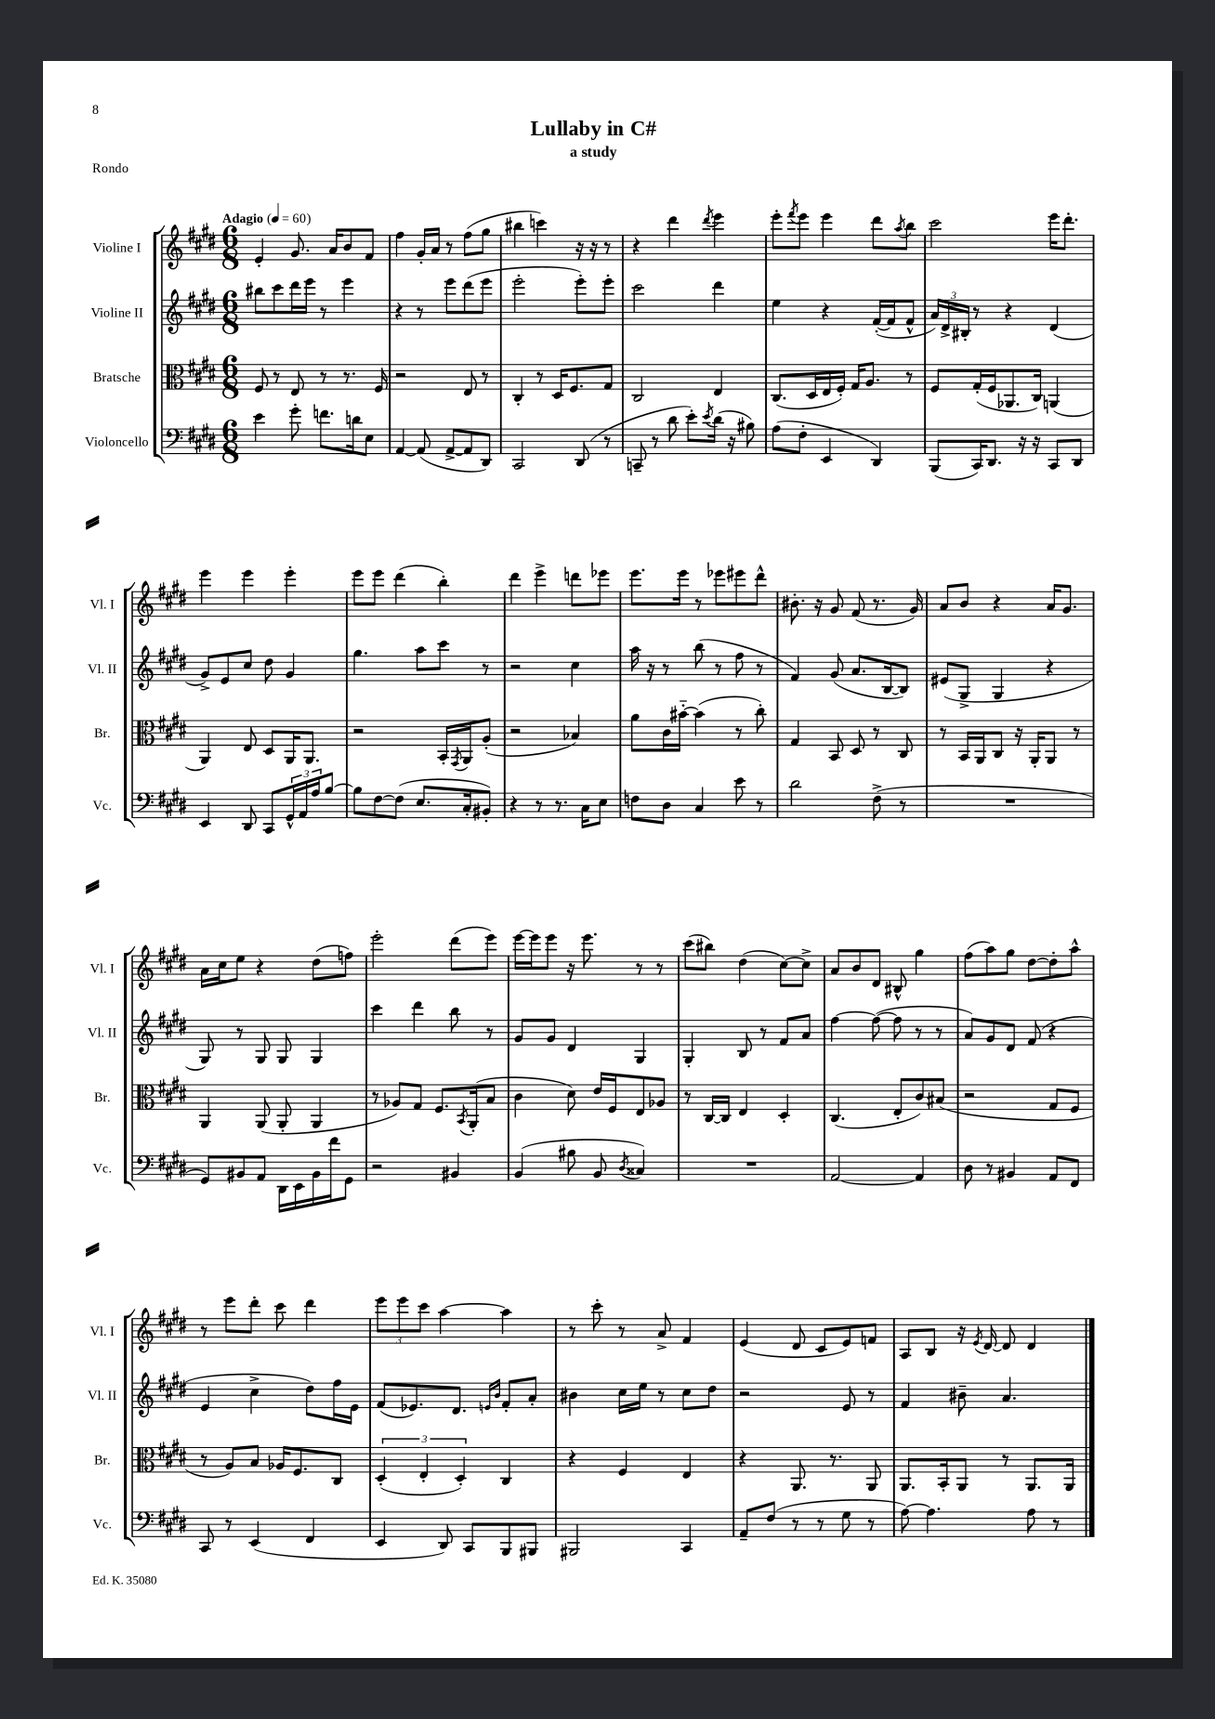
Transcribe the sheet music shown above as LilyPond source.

\header { title = "Lullaby in C#" subtitle = "a study" piece = "Rondo" }
<<
\new StaffGroup <<
\new Staff = "s0" \with { instrumentName = "Violine I" shortInstrumentName = "Vl. I" } {
    \clef treble \key e \major \numericTimeSignature \time 6/8 \tempo "Adagio" 4 = 60
    e'4-. gis'8. a'16 b'8 fis'8 |
    fis''4 gis'16-. a'16 r8 fis''8( gis''8 |
    bis''4 c'''4) r16 r16 r8 |
    r4 dis'''4 \acciaccatura { dis'''8 } e'''4 |
    e'''8-. \acciaccatura { fis'''8 } e'''8 e'''4 dis'''8 \acciaccatura { a''8 } b''8 |
    cis'''2 e'''16 dis'''8.-. |
    e'''4 e'''4 e'''4-. |
    e'''8 e'''8 dis'''4( b''4-.) |
    dis'''4 e'''4-> d'''8 ees'''8 |
    e'''8. e'''16 r8 ees'''8 eis'''8 dis'''8-^ |
    bis'8.-. r16 gis'8 fis'8( r8. gis'16) |
    a'8 b'8 r4 a'16 gis'8. |
    a'16 cis''16 e''8 r4 dis''8( f''8) |
    e'''2-. dis'''8( e'''8) |
    e'''16~ e'''16 e'''8 r16 e'''8. r8 r8 |
    cis'''8( bis''8) dis''4( cis''8~) cis''8-> |
    a'8 b'8 dis'8 bis8-^ gis''4 |
    fis''8( a''8) gis''8 dis''8~ dis''8-. a''8-^ |
    r8 e'''8 dis'''8-. cis'''8 dis'''4 |
    \tuplet 3/2 { e'''8 e'''8 cis'''8 } a''4~ a''4 |
    r8 cis'''8-. r8 a'8-> fis'4 |
    e'4( dis'8 cis'8 e'8) f'8 |
    a8 b8 r16 \acciaccatura { e'8 } dis'16~ dis'8 dis'4 \bar "|." |
}
\new Staff = "s1" \with { instrumentName = "Violine II" shortInstrumentName = "Vl. II" } {
    \clef treble \key e \major \numericTimeSignature \time 6/8
    bis''8 cis'''8 dis'''16 e'''16 r8 e'''4 |
    r4 r8 e'''8 dis'''8( e'''8 |
    e'''2-. e'''8-.) e'''8-. |
    cis'''2 dis'''4 |
    e''4 r4 fis'16~-.( fis'16 fis'8-^ |
    \tuplet 3/2 { a'16) dis'16-> bis16-. } r8 r4 dis'4( |
    gis'8->) e'8 cis''8 dis''8 gis'4 |
    gis''4. a''8 cis'''8 r8 |
    r2 cis''4 |
    a''16 r16 r8 b''8( r8 fis''8 r8 |
    fis'4) gis'8( a'8. b16~ b8) |
    eis'8( gis8-> gis4 r4 |
    gis8) r8 gis8 gis8 gis4 |
    cis'''4 dis'''4 b''8 r8 |
    gis'8 gis'8 dis'4 gis4 |
    gis4-. b8 r8 fis'8 a'8 |
    fis''4~ fis''8~( fis''8 r8 r8 |
    a'8) gis'8 dis'8 fis'8( r4 |
    e'4 cis''4-> dis''8) fis''16 e'16 |
    fis'8( ees'8.) dis'8. \grace { e'16 b'16 } fis'8-. a'8-. |
    bis'4 cis''16 e''16 r8 cis''8 dis''8 |
    r2 e'8 r8 |
    fis'4 bis'8-- a'4. \bar "|." |
}
\new Staff = "s2" \with { instrumentName = "Bratsche" shortInstrumentName = "Br." } {
    \clef alto \key e \major \numericTimeSignature \time 6/8
    fis8 r8 e8 r8 r8. fis16 |
    r2 e8 r8 |
    cis4-. r8 dis16 fis8. gis8 |
    cis2 e4 |
    cis8.( dis16 e16 fis16-.) gis16 a8. r8 |
    fis8 gis16-.( fis16 aes,8. cis16) a,4( |
    a,4) e8 dis8 a,16 a,8. |
    r2 b,16-. \acciaccatura { gis,8 } a,16 a8-.( |
    r2 bes4) |
    a'8 cis'16 bis'16~-_ bis'4( r8 cis''8-.) |
    gis4 b,8 dis8 r8 cis8 |
    r8 b,16 a,16 cis8 r16 a,16-. a,8 r8 |
    a,4 a,8( a,8-. a,4 |
    r8 aes8) gis8 fis8. \acciaccatura { b,8 } a,16-.( b8 |
    cis'4 dis'8) e'16 fis16 e8 aes8 |
    r8 cis16~ cis16 e4 dis4-. |
    cis4.( e8-. cis'8) bis8( |
    r2 gis8 fis8 |
    r8 a8) b8 aes16 fis8. cis8 |
    \tuplet 3/2 { dis4-.( e4-. dis4-.) } cis4 |
    r4 fis4 e4 |
    r4 a,8. r8. a,8 |
    a,8. b,16-. a,8 r8 a,8. a,16 \bar "|." |
}
\new Staff = "s3" \with { instrumentName = "Violoncello" shortInstrumentName = "Vc." } {
    \clef bass \key e \major \numericTimeSignature \time 6/8
    e'4 gis'8-. f'8. d'16 e8 |
    a,4~ a,8( a,8~-> a,8 dis,8) |
    cis,2 dis,8( r8 |
    c,8-- r8 dis'8 e'8-.) \acciaccatura { e'8 } dis'16( r16 bis8) |
    a8( fis8-. e,4 dis,4) |
    b,,8( cis,16) dis,8. r16 r16 cis,8 dis,8 |
    e,4 dis,8 cis,8 \tuplet 3/2 { gis,16-^ a,16 a16 } b8~ |
    b8 fis8~ fis8( e8. cis16-. bis,8-.) |
    r4 r8 r8. cis16 e8 |
    f8 dis8 cis4 e'8 r8 |
    dis'2 fis8->( r8 |
    R2. |
    gis,8) bis,8 a,8 dis,16 e,16 bis,16 fis'16 gis,8 |
    r2 bis,4 |
    b,4( bis8 b,8 \acciaccatura { dis8 } cisis4) |
    R2. |
    a,2~ a,4 |
    dis8 r8 bis,4 a,8 fis,8 |
    cis,8 r8 e,4( fis,4 |
    e,4 dis,8) cis,8 b,,8 bis,,8 |
    bis,,2 cis,4 |
    a,8-- fis8( r8 r8 gis8 r8 |
    a8~) a4. a8 r8 \bar "|." |
}
>>
>>
\layout { \context { \Score \remove "Bar_number_engraver" } }
